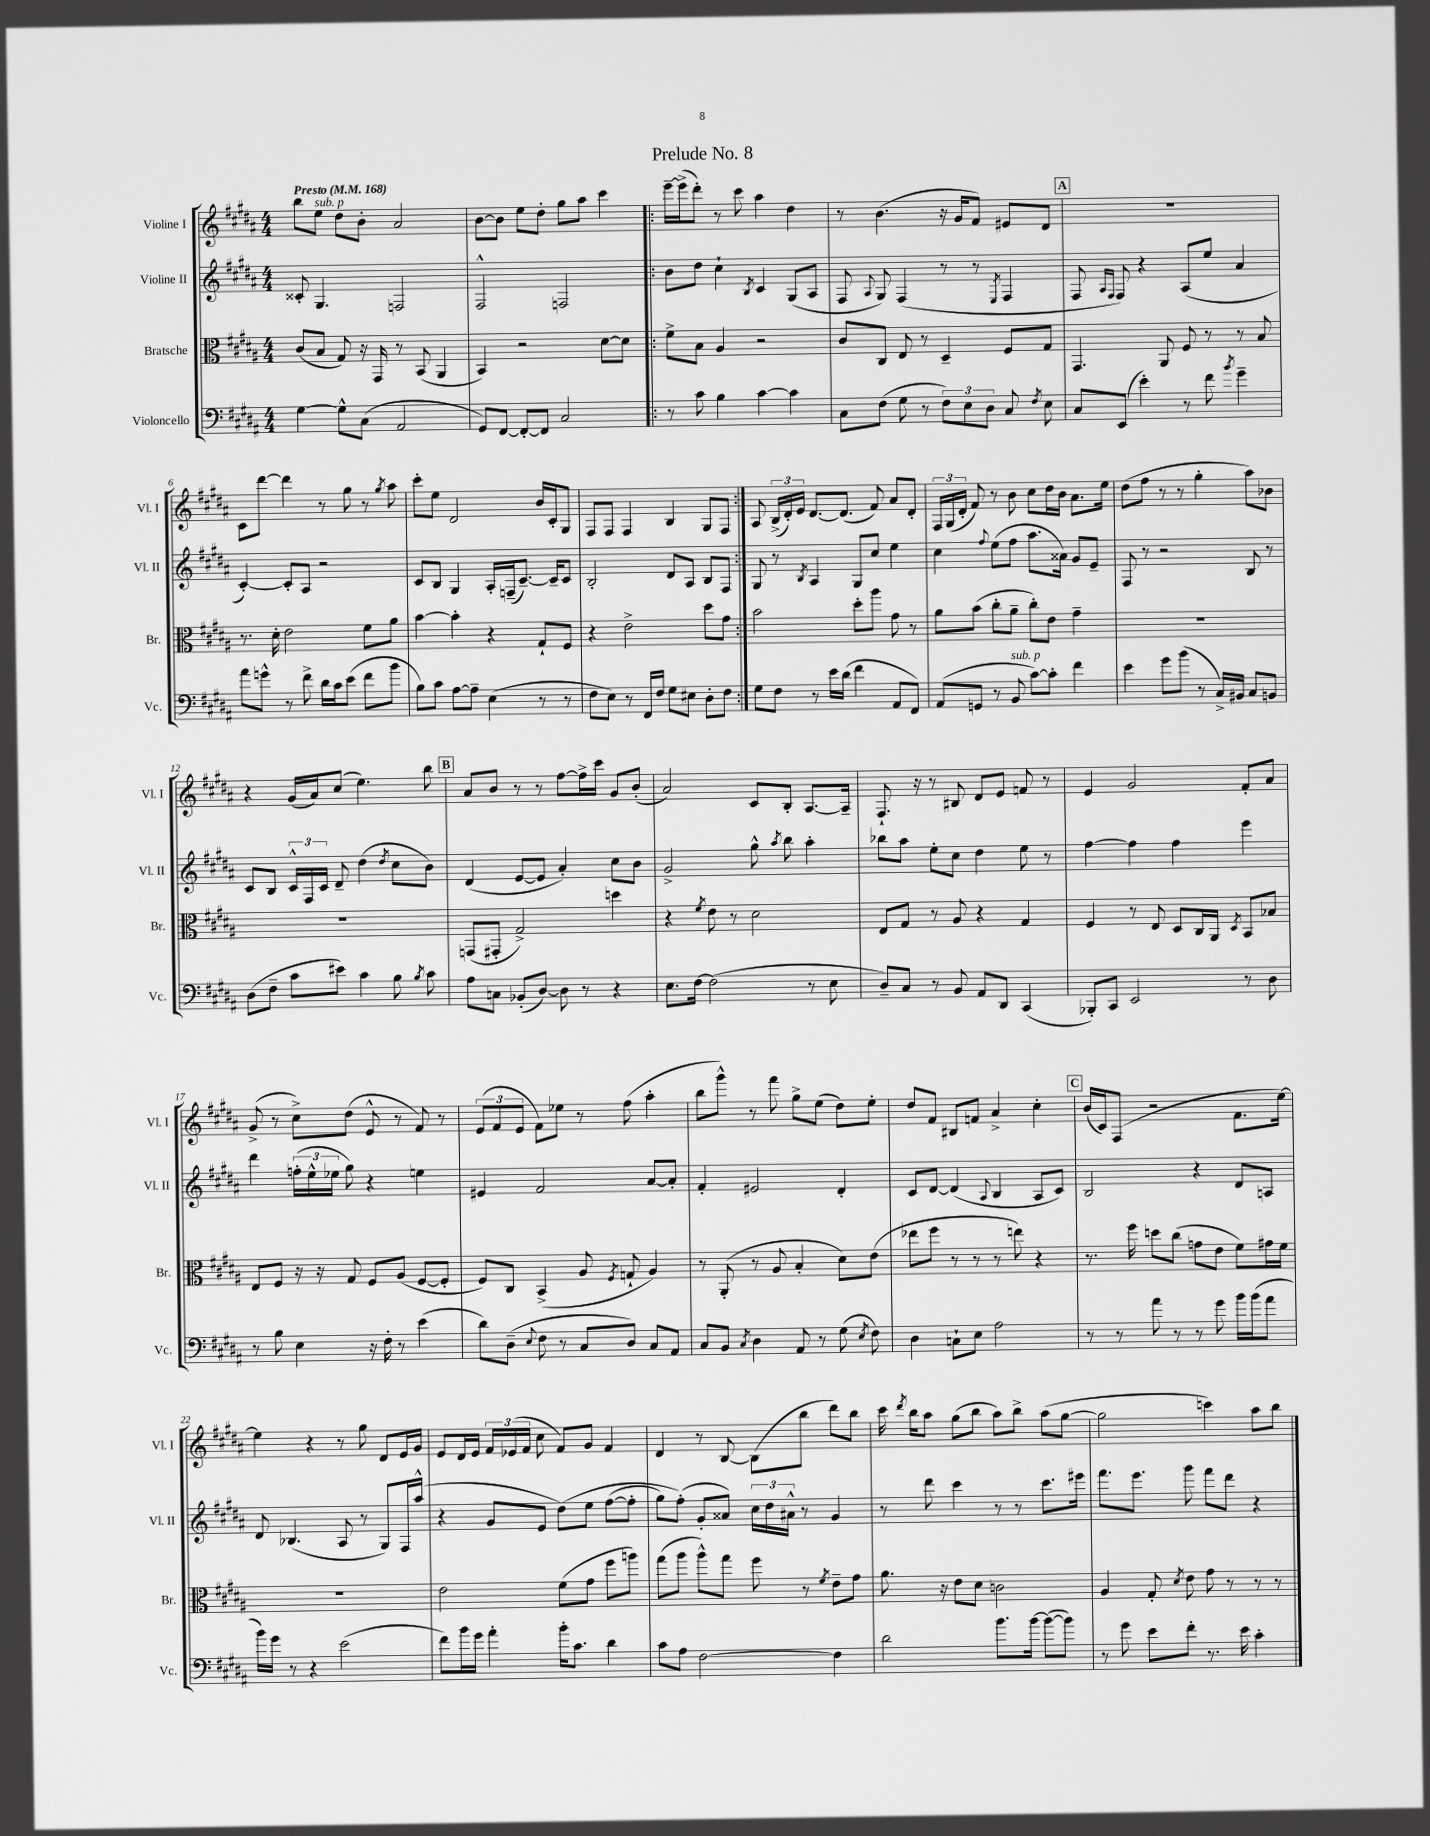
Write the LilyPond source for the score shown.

\header { title = "Prelude No. 8" }
<<
\new StaffGroup <<
\new Staff = "s0" \with { instrumentName = "Violine I" shortInstrumentName = "Vl. I" } {
    \clef treble \key b \major \numericTimeSignature \time 4/4 \tempo "Presto" 4 = 168
    \autoBeamOff b''8[ e''8]^\markup { \italic "sub. p" } dis''8[ b'8]-. ais'2 |
    b'8[~ b'8] e''8[ dis''8]-. gis''8[ ais''8] cis'''4 |
    \repeat volta 2 { e'''16[~-- e'''16->( dis'''8]-.) r8 cis'''8 ais''4 dis''4 |
    r8 b'4.( r16 gis'16[ fis'8]) eis'8[ dis'8] |
    \mark \markup { \box "A" } R1 |
    cis'8[ dis'''8]~ dis'''4 r8 gis''8 r8 \acciaccatura { gis''8 } ais''8 |
    cis'''8[-. e''8] dis'2 b'16[ cis'16-. gis8] |
    fis8[ fis8] fis4 b4 gis8[ fis8] | }
    ais8 \tuplet 3/2 { b16[->( dis'16-.) e'16] } dis'8.[~ dis'8.]( fis'8) ais'8[ dis'8]-. |
    \tuplet 3/2 { fis16[ gis16( dis'16]-. } fis'8) r8 b'8 cis''8[ dis''16 b'16] ais'8.[ e''16] |
    dis''8[( fis''8] r8 r8 gis''4-. ais''8[) bes'8] |
    r4 gis'16[( ais'16) cis''8]( e''4.) b''8 |
    \mark \markup { \box "B" } ais'8[ b'8] r8 r8 fis''8[~ fis''16-> cis'''16] gis'8[ b'8]-.( |
    ais'2) cis'8[ b8]-. ais8.[~ ais16]-- |
    fis8.-! r16 r8 bis8 dis'8[ e'8] f'8 r8 |
    e'4 gis'2 fis'8[-. ais'8] |
    gis'8->( r8 cis''8[->) dis''8]( e'8-^ r8 fis'8) r8 |
    \tuplet 3/2 { e'8[( fis'8 e'8] } fis'8[) ees''8] r8 fis''8( ais''4-. |
    b''8[ gis'''8]-^) r8 fis'''8 gis''8[-> e''8]( dis''8[) e''8]-. |
    dis''8[ fis'8] bis8[ f'8] ais'4-> cis''4-. |
    \mark \markup { \box "C" } b'16[( cis'16) fis8]( r2 fis'8.[ e''16]~) |
    e''4 r4 r8 gis''8 dis'8[ e'16 gis'16] |
    e'8[ dis'16 e'16] \tuplet 3/2 { fis'16[ ees'16( fis'16] } cis''8 fis'8[) gis'8] fis'4 |
    dis'4 r8 b8~ b8[( b''8] dis'''8[) b''8] |
    cis'''16 \acciaccatura { dis'''8 } b''16[ ais''8] gis''8[( b''8] ais''8[) b''8]-> ais''8[( gis''8]~ |
    gis''2 c'''4) ais''8[ b''8] \bar "|." |
}
\new Staff = "s1" \with { instrumentName = "Violine II" shortInstrumentName = "Vl. II" } {
    \clef treble \key b \major \numericTimeSignature \time 4/4
    \autoBeamOff cisis'8-. gis4. f2 |
    fis2-^ f2 |
    \repeat volta 2 { b'8[ dis''8] cis''4-! \acciaccatura { b8 } cis'4 gis8[( ais8] |
    fis8 \appoggiatura { ais8 } gis8) fis4( r8 r8 \acciaccatura { e8 } fis4 |
    \mark \markup { \box "A" } fis8 \grace { ais16[ fis16] } fis8) r4 ais8[( e''8] ais'4 |
    cis'4~-.) cis'8[-. ais8] r2 |
    cis'8[ b8] gis4 ais16[-. f16--( cis'8.]~--) cis'16[-- cis'8] |
    b2-. dis'8[ ais8] b8[ fis8] | }
    gis8 r8 \acciaccatura { b8 } ais4 gis8[ cis''8] e''4 |
    cis''4 \appoggiatura { fis''8 } e''8[( fis''8] ais''8.[ aisis'16]) gis'8[ e'8]-- |
    fis8 r8 r2 b8 r8 |
    cis'8[ b8] \tuplet 3/2 { cis'16[-^ fis16 cis'16] } dis'8-- dis''4( \acciaccatura { dis''8 } cis''8[ b'8]) |
    \mark \markup { \box "B" } dis'4( e'8[~ e'8] ais'4-.) cis''8[ b'8] |
    gis'2-> gis''8-^ \acciaccatura { ais''8 } b''8 ais''4-. |
    bes''8[ ais''8] e''8[-. cis''8] dis''4 e''8 r8 |
    fis''4~ fis''4 fis''4 e'''4 |
    dis'''4 \tuplet 3/2 { f''16[-.( e''16-^ ees''16] } gis''8) r4 e''4 |
    eis'4 fis'2 ais'8[~ ais'8]-. |
    fis'4-. eis'2 dis'4-. |
    cis'8[ dis'8]~ dis'4( \appoggiatura { ais8 } b4 ais8[ cis'8]) |
    \mark \markup { \box "C" } b2 r4 dis'8[ a8] |
    dis'8 bes4.( ais8 r8 gis8[) fis16 ais''16]-^( |
    r4 gis'8[ e'8] dis''8[)\( e''8] fis''8[~( fis''8]-. |
    gis''8[) fis''8]-.(\) gis'8[-. aisis'8]) \tuplet 3/2 { cis''16[ dis''16 ais'16]-^ } r8 gis'4 |
    r8 dis'''8 cis'''4 r8 r8 cis'''8.[ eis'''16] |
    fis'''8.[ e'''8.] gis'''8 fis'''8[ dis'''8] r4 \bar "|." |
}
\new Staff = "s2" \with { instrumentName = "Bratsche" shortInstrumentName = "Br." } {
    \clef alto \key b \major \numericTimeSignature \time 4/4
    \autoBeamOff cis'8[( b8] gis8) r16 gis,16 r8 b,8( ais,4 |
    b,4) r2 dis'8[~ dis'8] |
    \repeat volta 2 { fis'8[-> b8] ais4 r2 |
    cis'8[ cis8] e8 r8 dis4-- fis8[ gis8] |
    \mark \markup { \box "A" } gis,4. ais,8 fis8 r8 r8 b8 |
    r8. dis'16-. e'2 fis'8[ ais'8] |
    b'4~ b'4-. r4 gis8[-! fis8] |
    r4 e'2-> dis''8[ gis'8] | }
    b'2 dis''8[-. ais''8] gis'8 r8 |
    ais'8[ b'8]( cis''8[-. ais'8]-- cis''8[-.) e'8] gis'4-- |
    R1 |
    R1 |
    \mark \markup { \box "B" } g,8[( gis,8]-. gis2->) d''4 |
    r4 \acciaccatura { fis'8 } e'8 r8 dis'2 |
    e8[ gis8] r8 ais8 r4 gis4 |
    fis4 r8 e8 dis8[ cis16 ais,16] \acciaccatura { dis8 } b,8[ bes8] |
    e8[ fis8] r16 r16 gis8 fis8[ ais8]( fis8[~ fis8]-. |
    fis8[) cis8] b,4->( ais8 \acciaccatura { fis8 } g8-! ais4) |
    r8 ais,8-.( r8 ais8 b4-. dis'8[) e'8]( |
    ees''8[ fis''8] r8 r8 r8 e''8) r4 |
    \mark \markup { \box "C" } r8. fis''16 d''8[ cis''8]( g'8[ e'8] fis'8[) gis'16 fis'16] |
    R1 |
    e'2 fis'8[( gis'8] fis''8[ a''8]) |
    gis''8[( ais''8] ais''8[-^) gis''8] fis''8 r8 \acciaccatura { fis'8 } e'8[-- gis'8] |
    ais'8. r16 e'8[ dis'8] c'2 |
    ais4 gis8-. \acciaccatura { dis'8 } e'8 gis'8 r8 r8 r8 \bar "|." |
}
\new Staff = "s3" \with { instrumentName = "Violoncello" shortInstrumentName = "Vc." } {
    \clef bass \key b \major \numericTimeSignature \time 4/4
    \autoBeamOff gis4~ gis8[-^ cis8]( ais,2 |
    gis,8[) fis,8]~ fis,8[~-. fis,8] cis2 |
    \repeat volta 2 { r8 cis'8 b4 cis'4~ cis'4 |
    cis8[ fis8]( gis8 r8 \tuplet 3/2 { fis8[) e8 dis8] } cis8 \acciaccatura { fis8 } e8 |
    \mark \markup { \box "A" } cis8[ e,8]( e'4-.) r8 fis'8 \acciaccatura { b'8 } gis'4-- |
    ais'8[ g'8]-^ r8 fis'8-> dis'16[ cis'16 e'8]( fis'8[ b'8] |
    b8[) cis'8] ais8[~ ais8]-- e4( r8 r8 |
    fis8[ e8]) r8 fis,16[ fis16] gis8[ eis8] dis8[-. fis8] | }
    gis8[ fis8] r8 e'16[ dis'16]( fis'4 ais,8[ fis,8]) |
    ais,8[( g,8] r8 b,8^\markup { \italic "sub. p" } cis'8[~) cis'8]-. fis'4 |
    e'4 gis'8[ b'8]( r8 cis16[->) bis,16] cis8[ b,8] |
    dis8[( fis8]-- cis'8[ eis'8]) cis'4 b8 \acciaccatura { b8 } cis'8 |
    \mark \markup { \box "B" } ais8[ c8] bes,8[-.( dis8]~) dis8 r8 r4 |
    e8.[ fis16]~ fis2( r8 e8 |
    dis8[--) cis8] r8 b,8 ais,8[ dis,8] cis,4( |
    bes,,8[-.) cis,8] e,2 r8 dis8 |
    r8 b8 e4 r16 fis16-. r8 e'4( |
    dis'8[) dis8]--( \appoggiatura { e8 } fis8 r8 cis8[ dis8]) cis8[ ais,8] |
    cis8[ b,8] \acciaccatura { cis8 } dis4 ais,8 r8 gis8( \acciaccatura { e8 } fis8) |
    dis4 c8[-! e8] ais2 |
    \mark \markup { \box "C" } r8 r8 ais'8 r8 r8 gis'8 b'16[ b'16( ais'8] |
    b'16[) gis'16] r8 r4 e'2( |
    fis'8[) b'16 gis'16] ais'4-. b'16[-. cis'8.] dis'4 |
    cis'8[ ais8] fis2~ fis4 |
    dis'2 b'8.[ b'16]~ b'8[~( b'8]) |
    r8 gis'8 e'8[ fis'8]-. r8. e'16 cis'4-. \bar "|." |
}
>>
>>
